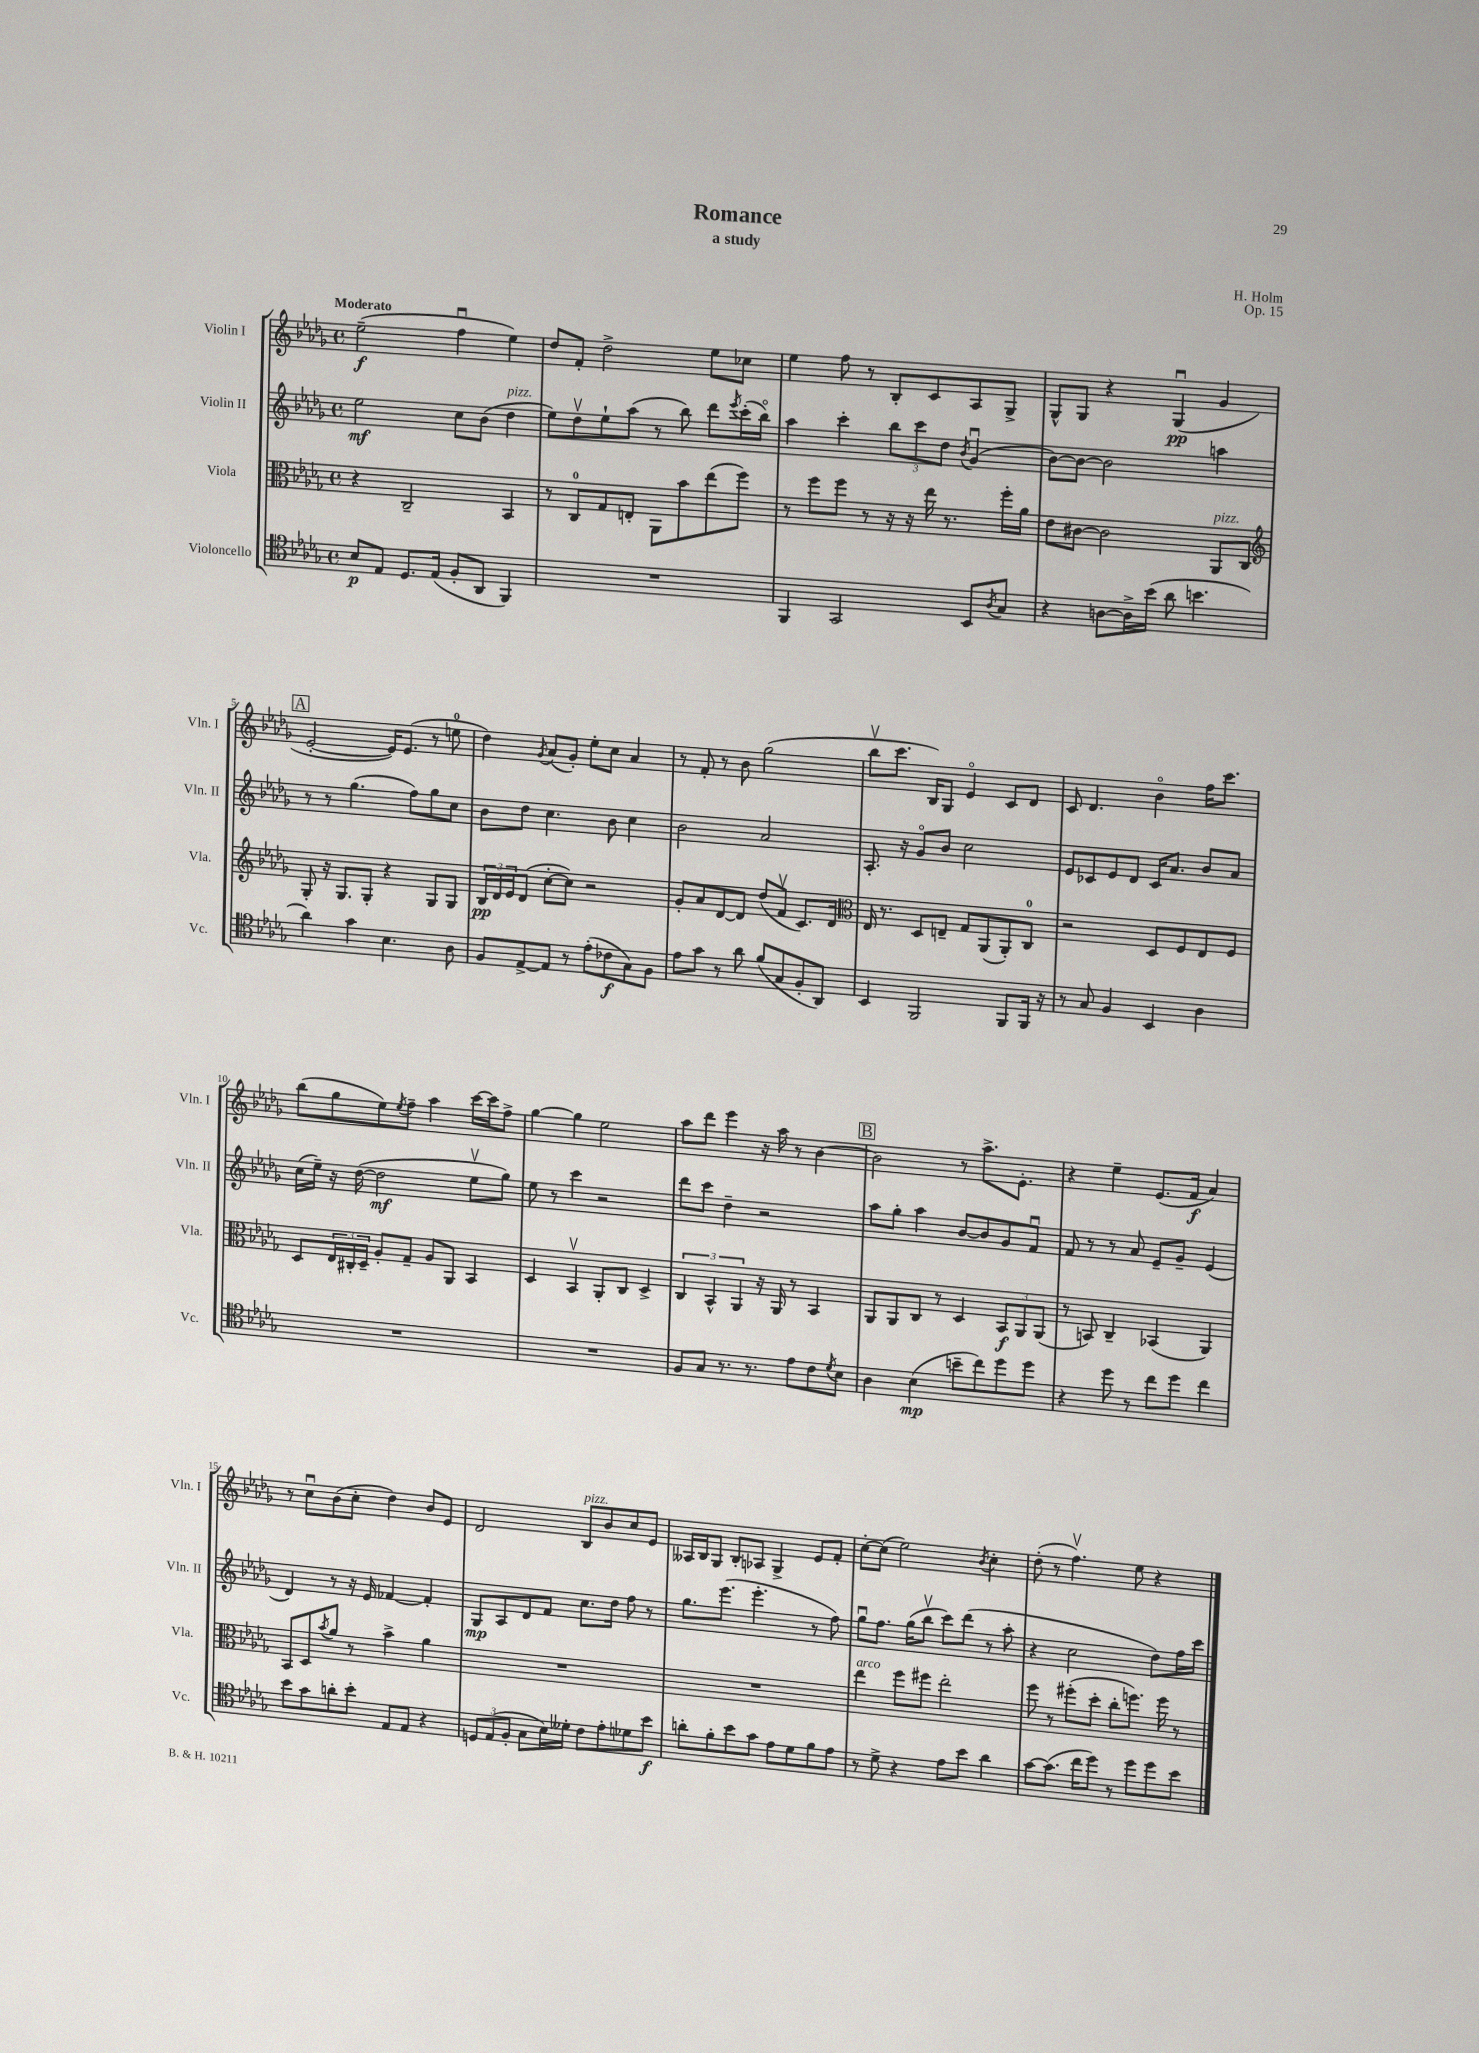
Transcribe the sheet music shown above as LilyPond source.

\header { title = "Romance" composer = "H. Holm" subtitle = "a study" opus = "Op. 15" }
<<
\new StaffGroup <<
\new Staff = "s0" \with { instrumentName = "Violin I" shortInstrumentName = "Vln. I" } {
    \clef treble \key des \major \defaultTimeSignature \time 4/4 \tempo "Moderato"
    ees''2--\f( f''4\downbow ees''4) |
    des''8 f'8-. des''2-> ees''8 ces''8 |
    ees''4 f''8 r8 bes8-. c'8 aes8 ges8-> |
    ges8-^ ges8 r4 ges4\downbow\pp( ges'4 |
    \mark \markup { \box "A" } ees'2~-. ees'16) ees'8.( r8 e''8-0 |
    des''4) \acciaccatura { ges'8 } aes'8( ges'8-.) ees''8-. c''8 aes'4 |
    r8 f'8-. r8 bes'8 ges''2( |
    bes''8\upbow c'''8. bes16) ges8 ees'4\flageolet c'8 des'8 |
    c'8 des'4. bes'4\flageolet f''16 c'''8. |
    bes''8( ges''8 ees''8) \acciaccatura { ees''8 } f''8-- aes''4 c'''16~ c'''16 f''8-> |
    ges''4~ ges''4 ees''2 |
    aes''8 des'''8 ees'''4 r16 aes''16 r8 bes'4~ |
    \mark \markup { \box "B" } bes'2 r8 aes''8.-> ees'8.-. |
    r4 ees''4-- ees'8.( f'16\f aes'4) |
    r8 c''8\downbow bes'8( c''8-. des''4) bes'8 ees'8 |
    des'2 bes8^\markup { \italic "pizz." } bes'8 c''8 ees'8 |
    aeses16 bes16 ges8 bes8-. aes8 ges4-> ees'8 f'8-. |
    c''8~-. c''8( ees''2) \acciaccatura { bes'8 } c''4-. |
    des''8-.( r8 f''4.\upbow) ees''8 r4 \bar "|." |
}
\new Staff = "s1" \with { instrumentName = "Violin II" shortInstrumentName = "Vln. II" } {
    \clef treble \key des \major \defaultTimeSignature \time 4/4
    ees''2\mf c''8 bes'8( des''4^\markup { \italic "pizz." } |
    ees''8) des''8\upbow ees''8-! aes''8( r8 bes''8) des'''8 \acciaccatura { ees'''8 } c'''16-.( bes''16\flageolet) |
    aes''4 c'''4-. \tuplet 3/2 { bes''8 c'''8 des''8 } \acciaccatura { bes'8 } ges'4\downbow( |
    bes'8~) bes'8~ bes'2 a''4 |
    \mark \markup { \box "A" } r8 r8 ges''4.( f''8) ges''8 c''8 |
    bes'8 des''8 c''4. bes'8 c''4 |
    bes'2 aes'2 |
    aes8.-. r16 ges'8\flageolet bes'8 c''2 |
    ees'8 ces'8 ees'8 des'8 ces'16 aes'8. bes'8 aes'8 |
    c''16( ees''16--) r16 des''16~( des''2\mf ees''8\upbow ges''8) |
    ees''8 r8 c'''4 r2 |
    des'''8 c'''8 des''4-- r2 |
    \mark \markup { \box "B" } aes''8 ges''8-. aes''4 bes'8~ bes'8 ges'8 f'8\downbow |
    f'8 r8 r8 aes'8 ees'8-- ges'8-- ees'4( |
    des'4) r8 r16 ees'16 fes'4~ fes'4-. |
    ges8\mp aes8 des'8 f'8 c''8. des''16 f''8 r8 |
    ges''8. ees'''8.( ees'''4.-. r8 f''8) |
    ges''8\downbow f''8. ges''16( bes''8\upbow c'''8) des'''8( r8 aes''8-. |
    r4 c''2 des''8) f''16 c'''16 \bar "|." |
}
\new Staff = "s2" \with { instrumentName = "Viola" shortInstrumentName = "Vla." } {
    \clef alto \key des \major \defaultTimeSignature \time 4/4
    r4 c2-- bes,4 |
    r8 c8-0 ges8 e8-. aes,8 bes'8 ees''8( f''8) |
    r8 f''8 f''8 r8 r16 r16 ees''16 r8. f''16-. aes'16 |
    ees'8 cis'8~ cis'2 aes,8^\markup { \italic "pizz." } c8 |
    \mark \markup { \box "A" } \clef treble ges8-. r16 ges8. ges8-. r4 ges8 ges8 |
    \tuplet 3/2 { bes16\pp des'16 ees'16 } des'8( c''8~-. c''8) r2 |
    ges'8-. aes'8 des'8~ des'8 des''8( f'8\upbow c'8.) des'16 |
    \clef alto ees16 r8. des8 e8-- ges8 aes,8( aes,8-.) c8-0 |
    r2 des8 f8 ees8 f8 |
    des8 \tuplet 3/2 { ees16 cis16-. des16-- } aes8-. ges8-- aes8 aes,8 bes,4 |
    des4 bes,4\upbow aes,8-. c8 des4-> |
    \tuplet 3/2 { c4 bes,4-^ aes,4 } r16 aes,16 r8 bes,4 |
    \mark \markup { \box "B" } aes,8 aes,8 c8 r8 des4 \tuplet 3/2 { bes,8\f aes,8 aes,8( } |
    r8 b,8) c4-- bes,4( aes,4) |
    bes,8 des8 \acciaccatura { bes'8 } aes'8 r8 bes'4-> aes'4 |
    R1 |
    R1 |
    ees''4^\markup { \italic "arco" } f''8 fis''8 ees''2-. |
    f''8 r8 fis''8-.( des''8-. c''8-. f''8.) f''16 r8 \bar "|." |
}
\new Staff = "s3" \with { instrumentName = "Violoncello" shortInstrumentName = "Vc." } {
    \clef tenor \key des \major \defaultTimeSignature \time 4/4
    bes8\p ees8 des8. ees16( f8-. aes,8 f,4) |
    R1 |
    f,4 ges,2 bes,8 \acciaccatura { aes8 } ges8 |
    r4 a8~ a16-> bes'16( aes'8 b'4. |
    \mark \markup { \box "A" } aes'4) ges'4 bes4. aes8 |
    f8 ees8~-> ees8 r8 ees'8-.( ces'8\f ges8) f8 |
    ees'8 ges'8 r8 aes'8 f'8( ges8 f8-. aes,8) |
    bes,4 f,2 f,8 f,16 r16 |
    r8 ges8 f4 bes,4 aes4 |
    R1 |
    R1 |
    f8 ges8 r8. r8. ees'8 c'8 \acciaccatura { des'8 } bes8 |
    \mark \markup { \box "B" } aes4 bes4\mp( b'8-- c''8) des''8 des''8 |
    r4 des''8 r8 c''8 des''8 c''4 |
    bes'8 ges'8 a'8-. bes'8-. ees8 ees8 r4 |
    \tuplet 3/2 { d8 ees8( f8-. } ges8 bes16) deses'16-. c'8 ees'8-. des'8 bes'8\f |
    a'8-. f'8-. bes'8 ges'8 ees'8 des'8 f'8 ees'8 |
    r8 des'8-> r4 ees'8 bes'8 aes'4 |
    ges'8~ ges'8.( c''16 des''8) r8 des''8 des''8 bes'8 \bar "|." |
}
>>
>>
